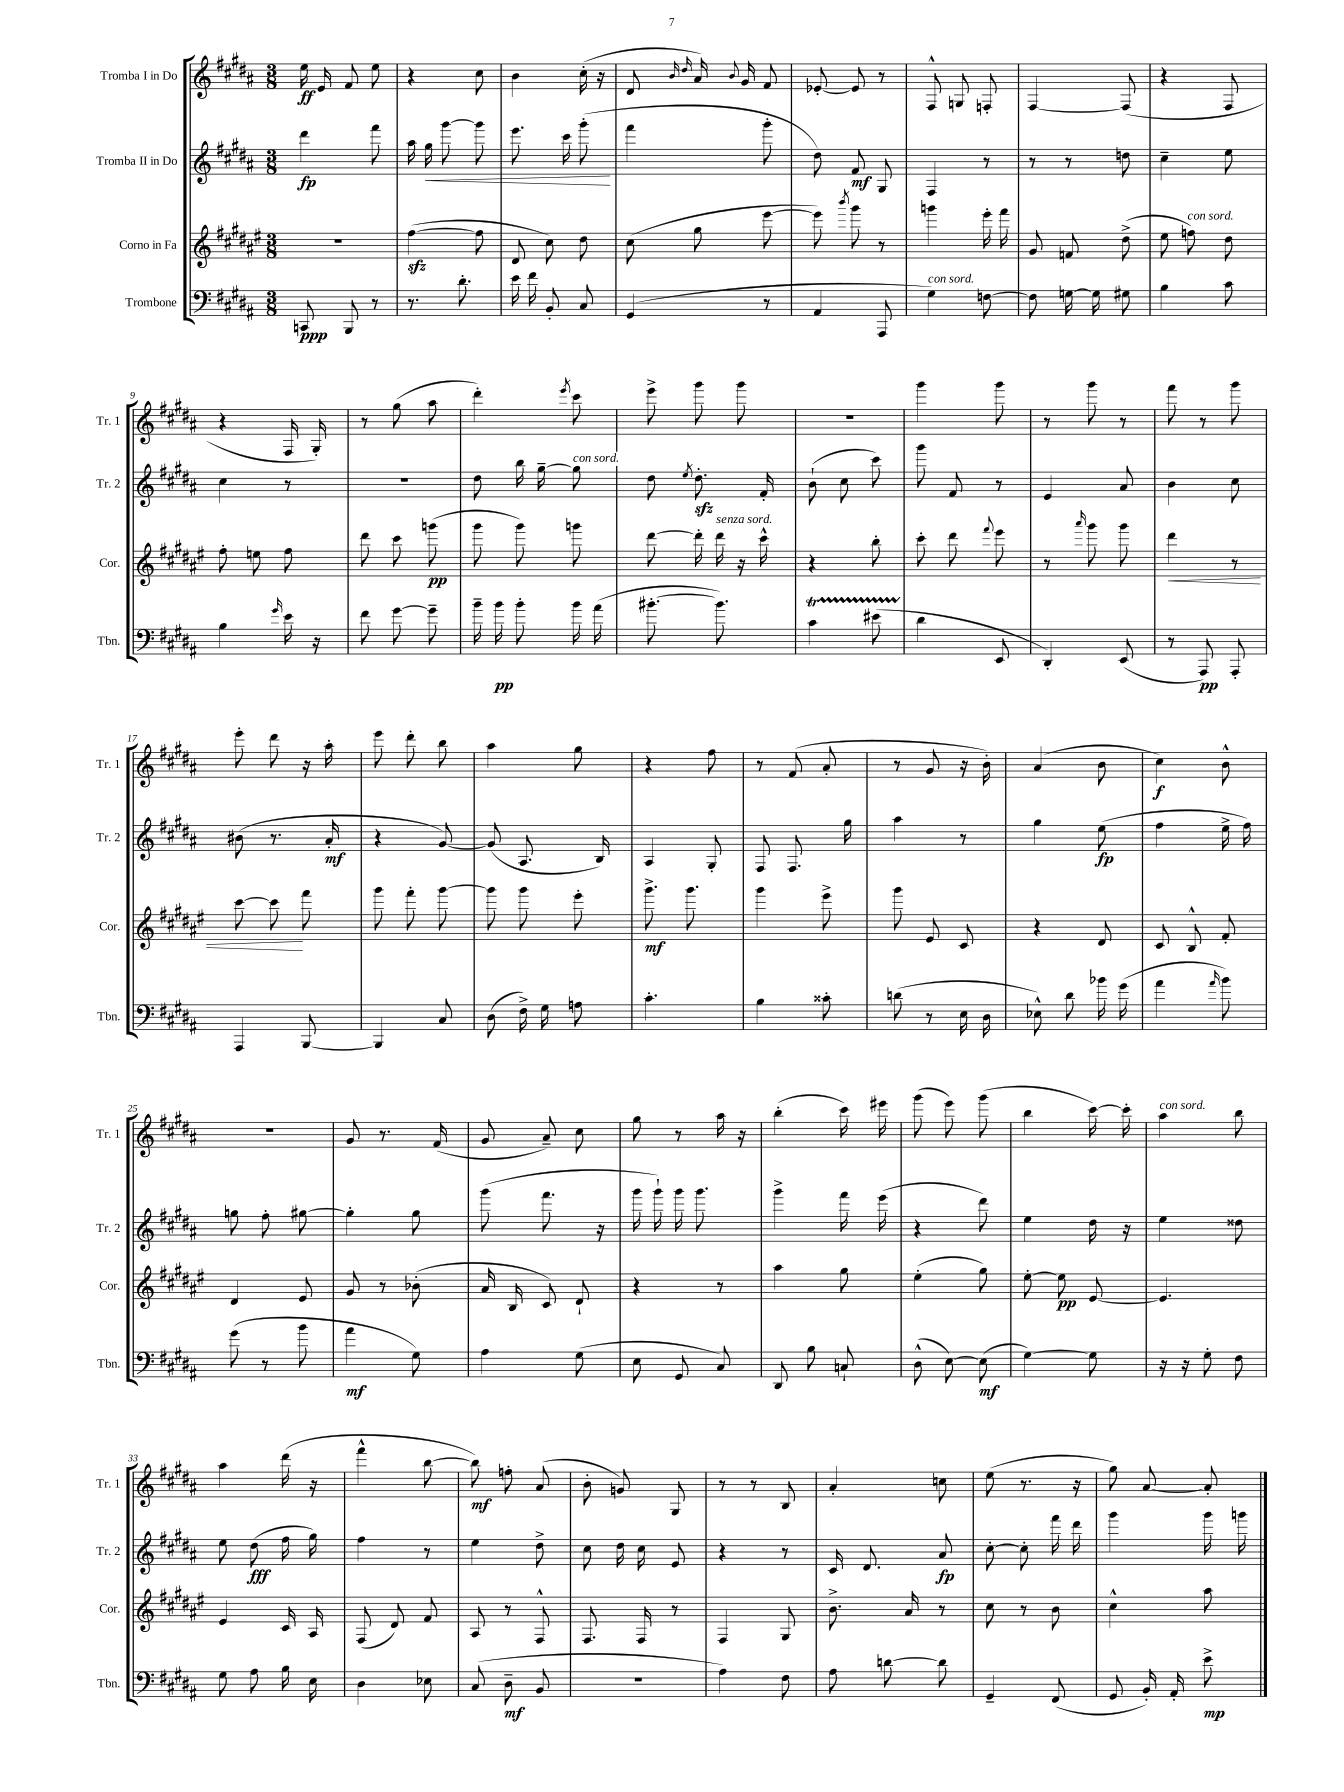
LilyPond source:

<<
\new StaffGroup <<
\new Staff = "s0" \with { instrumentName = "Tromba I in Do" shortInstrumentName = "Tr. 1" } {
    \clef treble \key b \major \numericTimeSignature \time 3/8
    \autoBeamOff e''16\ff e'16 fis'8 e''8 |
    r4 cis''8 |
    b'4 cis''16-.( r16 |
    dis'8 \grace { b'16 dis''16 } ais'16) \appoggiatura { b'8 } gis'16 fis'8 |
    ees'8~-. ees'8 r8 |
    fis8-^ g8 f8-. |
    fis4~ fis8( |
    r4 fis8 |
    r4 fis16 gis16-.) |
    r8 gis''8( ais''8 |
    dis'''4-.) \acciaccatura { e'''8 } cis'''8 |
    e'''8-> gis'''8 gis'''8 |
    R4. |
    gis'''4 gis'''8 |
    r8 gis'''8 r8 |
    fis'''8 r8 gis'''8 |
    e'''8-. dis'''8 r16 ais''16-. |
    e'''8 dis'''8-. b''8 |
    ais''4 gis''8 |
    r4 fis''8 |
    r8 fis'8( ais'8-. |
    r8 gis'8 r16 b'16-.) |
    ais'4( b'8 |
    cis''4\f) b'8-^ |
    R4. |
    gis'8 r8. fis'16( |
    gis'8 ais'8--) cis''8 |
    gis''8 r8 ais''16 r16 |
    b''4-.( cis'''16) eis'''16 |
    gis'''8( e'''8) gis'''8( |
    b''4 cis'''16~) cis'''16-. |
    ais''4^\markup { \italic "con sord." } b''8 |
    ais''4 dis'''16( r16 |
    fis'''4-^ b''8~ |
    b''8\mf) f''8-. ais'8( |
    b'8-. g'8) gis8 |
    r8 r8 b8 |
    ais'4-. c''8 |
    e''8( r8. r16 |
    gis''8) ais'8~ ais'8-. \bar "|." |
}
\new Staff = "s1" \with { instrumentName = "Tromba II in Do" shortInstrumentName = "Tr. 2" } {
    \clef treble \key b \major \numericTimeSignature \time 3/8
    \autoBeamOff dis'''4\fp fis'''8 |
    ais''16 gis''16\< gis'''8~ gis'''8 |
    e'''8. cis'''16 gis'''8-.\!( |
    fis'''4 gis'''8-. |
    dis''8) fis'8\mf gis8 |
    fis4 r8 |
    r8 r8 d''8 |
    cis''4-- e''8 |
    cis''4 r8 |
    R4. |
    dis''8 b''16 gis''16~-- gis''8^\markup { \italic "con sord." } |
    dis''8 \acciaccatura { e''8 } dis''8.-.\sfz fis'16-. |
    b'8-!( cis''8 cis'''8) |
    gis'''8 fis'8 r8 |
    e'4 ais'8 |
    b'4 cis''8 |
    bis'8( r8. ais'16-.\mf |
    r4 gis'8~) |
    gis'8( ais8. b16) |
    ais4 gis8-. |
    fis8 fis8. gis''16 |
    ais''4 r8 |
    gis''4 e''8\fp( |
    fis''4 e''16-> fis''16) |
    g''8 fis''8-. gis''8~ |
    gis''4-. gis''8 |
    gis'''8( fis'''8. r16 |
    gis'''16 gis'''16-!) gis'''16 gis'''8. |
    gis'''4-> fis'''16 e'''16( |
    r4 dis'''8) |
    e''4 dis''16 r16 |
    e''4 disis''8 |
    e''8 dis''8\fff( fis''16 gis''16) |
    fis''4 r8 |
    e''4 dis''8-> |
    cis''8 dis''16 cis''16 e'8 |
    r4 r8 |
    cis'16 dis'8. ais'8\fp |
    cis''8~-. cis''8-. fis'''16 dis'''16 |
    gis'''4 gis'''16 g'''16 \bar "|." |
}
\new Staff = "s2" \with { instrumentName = "Corno in Fa" shortInstrumentName = "Cor." } {
    \clef treble \key fis \major \numericTimeSignature \time 3/8
    \autoBeamOff R4. |
    fis''4~\sfz( fis''8 |
    dis'8 cis''8) dis''8 |
    cis''8( gis''8 eis'''8~ |
    eis'''8) \acciaccatura { b'''8 } gis'''8 r8 |
    g'''4 eis'''16-. fis'''16 |
    gis'8 f'8 dis''8->( |
    eis''8 f''8^\markup { \italic "con sord." }) dis''8 |
    fis''8-. e''8 fis''8 |
    dis'''8 cis'''8 g'''8\pp( |
    gis'''8 gis'''8) g'''8 |
    dis'''8~ dis'''16-. dis'''16^\markup { \italic "senza sord." } r16 cis'''16-^ |
    r4 b''8-. |
    cis'''8-. dis'''8 \appoggiatura { fis'''8 } eis'''8 |
    r8 \grace { ais'''16 } gis'''8 gis'''8 |
    dis'''4\< r8 |
    cis'''8~ cis'''8\! fis'''8 |
    gis'''8 fis'''8-. gis'''8~ |
    gis'''8 gis'''8 eis'''8-. |
    gis'''8.->\mf gis'''8. |
    gis'''4 eis'''8-> |
    gis'''8 eis'8 cis'8 |
    r4 dis'8 |
    cis'8 b8-^ fis'8-. |
    dis'4 eis'8 |
    gis'8 r8 bes'8-.( |
    ais'16 b16 cis'8) dis'8-! |
    r4 r8 |
    ais''4 gis''8 |
    eis''4-.( gis''8) |
    eis''8~-. eis''8\pp eis'8~ |
    eis'4. |
    eis'4 cis'16 ais16 |
    fis8( dis'8) fis'8 |
    ais8 r8 fis8-^ |
    fis8. fis16 r8 |
    fis4 gis8 |
    b'8.-> ais'16 r8 |
    cis''8 r8 b'8 |
    cis''4-^ ais''8 \bar "|." |
}
\new Staff = "s3" \with { instrumentName = "Trombone" shortInstrumentName = "Tbn." } {
    \clef bass \key b \major \numericTimeSignature \time 3/8
    \autoBeamOff c,8\ppp b,,8 r8 |
    r8. dis'8.-. |
    e'16 fis'16 b,8-. cis8 |
    gis,4( r8 |
    ais,4 ais,,8 |
    gis4^\markup { \italic "con sord." }) f8~ |
    f8 g16~ g16 gis8 |
    b4 cis'8 |
    b4 \grace { gis'16 } e'16 r16 |
    fis'8 gis'8~ gis'8-- |
    b'16-- b'16\pp b'8-. b'16 ais'16( |
    bis'8.~-. bis'8.) |
    cis'4\startTrillSpan eis'8( |
    dis'4\stopTrillSpan e,8 |
    dis,4-.) e,8( |
    r8 ais,,8\pp) ais,,8-. |
    ais,,4 b,,8~ |
    b,,4 cis8 |
    dis8( fis16->) gis16 a8 |
    cis'4.-. |
    b4 cisis'8-. |
    d'8( r8 e16 dis16 |
    ees8-^) dis'8 bes'16 gis'16( |
    ais'4 \grace { ais'16 } b'8) |
    gis'8( r8 b'8 |
    ais'4\mf gis8) |
    ais4 gis8( |
    e8 gis,8 cis8) |
    dis,8 b8 c8-! |
    dis8-^( e8~) e8\mf( |
    gis4~) gis8 |
    r16 r16 gis8-. fis8 |
    gis8 ais8 b16 e16 |
    dis4 ees8 |
    cis8( dis8--\mf b,8 |
    R4. |
    ais4) fis8 |
    ais8 d'8~ d'8 |
    gis,4-- fis,8( |
    gis,8 b,16-.) ais,16-. e'8->\mp \bar "|." |
}
>>
>>
